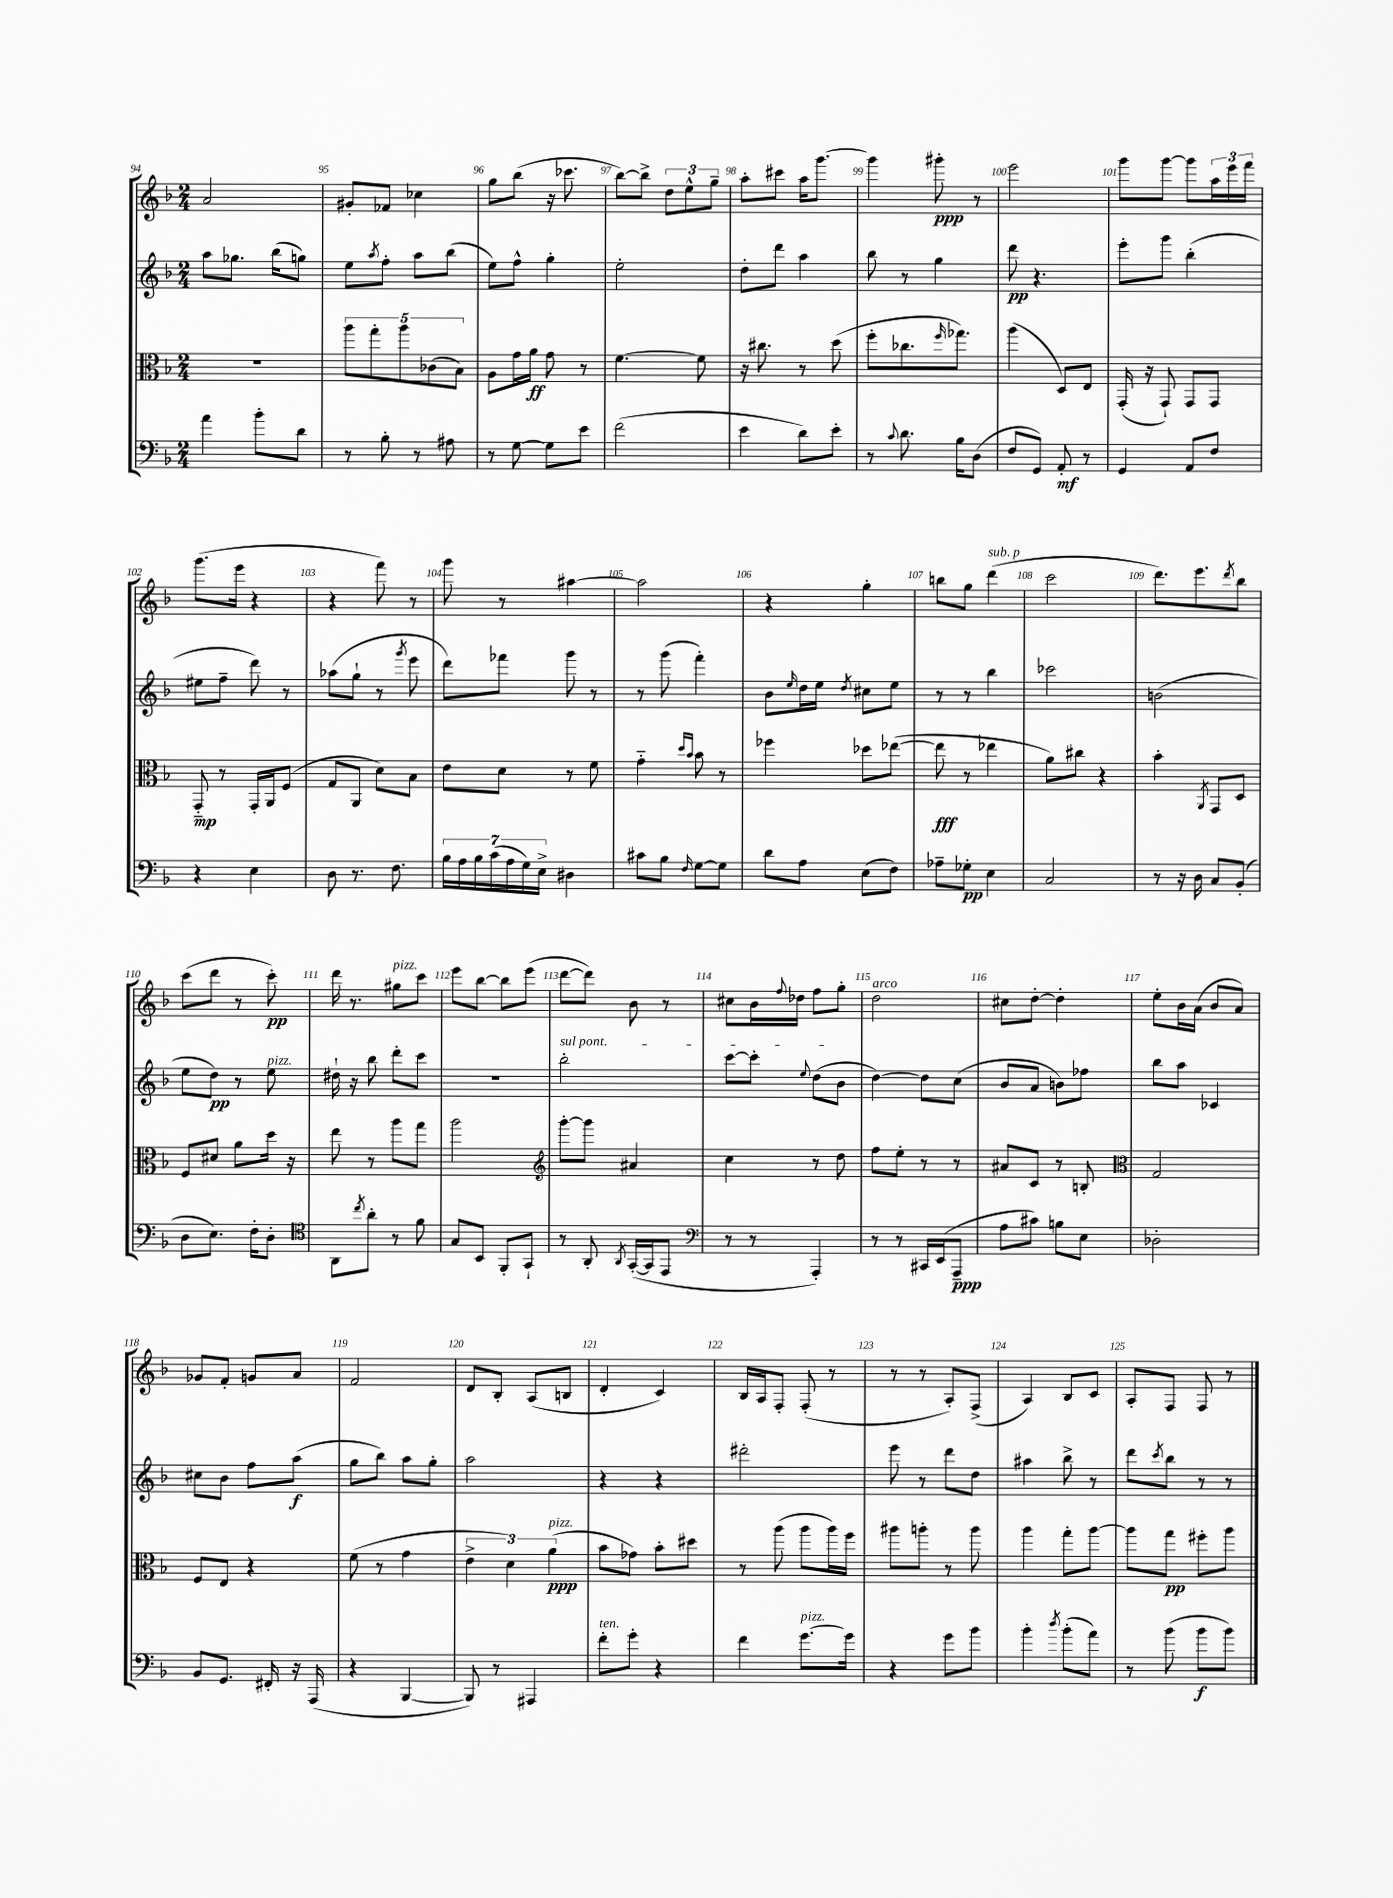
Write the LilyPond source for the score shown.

<<
\new StaffGroup <<
\new Staff = "s0" {
    \clef treble \key f \major \numericTimeSignature \time 2/4
    a'2 |
    gis'8-. fes'8 ces''4 |
    g''8 bes''8( r16 ces'''8. |
    bes''8~) bes''8-> \tuplet 3/2 { d''8 e''8-^ g''8-- } |
    a''8-. cis'''8 a''16 g'''8.~ |
    g'''4 gis'''8-.\ppp r8 |
    e'''2 |
    g'''8 g'''8~ g'''8 \tuplet 3/2 { a''16 e'''16 f'''16 } |
    g'''8.( e'''16 r4 |
    r4 f'''8) r8 |
    g'''8 r8 ais''4~ |
    ais''2 |
    r4 g''4-. |
    b''8 g''8 d'''4^\markup { \italic "sub. p" }( |
    c'''2 |
    d'''8.) e'''8. \acciaccatura { d'''8 } bes''8 |
    c'''8( d'''8 r8 c'''8-.\pp) |
    d'''16 r8. gis''8^\markup { \italic "pizz." } c'''8 |
    e'''8 bes''8~ bes''8 e'''8( |
    d'''8~ d'''8) bes'8 r8 |
    cis''8 bes'16 \appoggiatura { f''8 } des''16 f''8 g''8-. |
    d''2^\markup { \italic "arco" } |
    cis''8 d''8~-. d''4-. |
    e''8-. bes'16 a'16( bes'8 a'8) |
    ges'8 f'8-. g'8 a'8 |
    f'2 |
    d'8 bes8-. a8( b8 |
    d'4-. c'4) |
    bes16 a16 f8-. f8-.( r8 |
    r8 r8 a8-.) f8->( |
    a4) bes8 c'8 |
    a8-. f8 f8 r8 \bar "|." |
}
\new Staff = "s1" {
    \clef treble \key f \major \numericTimeSignature \time 2/4
    a''8 ges''8. bes''16( g''8) |
    e''8 \acciaccatura { a''8 } f''8-. a''8 bes''8( |
    e''8) f''8-^ g''4-. |
    e''2-. |
    d''8-. d'''8 a''4 |
    bes''8 r8 g''4 |
    d'''8\pp r4. |
    e'''8-. g'''8 bes''4-.( |
    eis''8 f''8-- d'''8) r8 |
    aes''8( g''8-! r8 \acciaccatura { g'''8 } e'''8 |
    d'''8) fes'''8 g'''8 r8 |
    r8 g'''8( f'''4-.) |
    bes'8 \grace { e''16 } d''16 e''16 \acciaccatura { d''8 } cis''8 e''8 |
    r8 r8 bes''4 |
    ces'''2 |
    b'2( |
    e''8 d''8\pp) r8 e''8^\markup { \italic "pizz." } |
    dis''16-! r16 bes''8 d'''8-. c'''8 |
    r2 |
    \once \override TextSpanner.bound-details.left.text = \markup { \italic "sul pont." } bes''2-.\startTextSpan |
    c'''8~ c'''8-. \appoggiatura { e''8 } d''8( bes'8\stopTextSpan |
    d''4~) d''8 c''8( |
    bes'8 a'8 b'8) fes''8 |
    bes''8 a''8 ces'4 |
    cis''8 bes'8 f''8 a''8\f( |
    g''8 bes''8) a''8 g''8-. |
    a''2 |
    r4 r4 |
    dis'''2-. |
    e'''8 r8 d'''8 d''8 |
    ais''4 bes''8-> r8 |
    d'''8 \acciaccatura { c'''8 } bes''8 r8 r8 \bar "|." |
}
\new Staff = "s2" {
    \clef alto \key f \major \numericTimeSignature \time 2/4
    r2 |
    \tuplet 5/4 { a''8 g''8-. a''8 ces'8( bes8) } |
    a8 g'16 a'16\ff g'8 r8 |
    f'4.~ f'8 |
    r16 cis''8. r8 d''8( |
    f''8-. ces''8. \grace { f''16 } ges''8.) |
    a''4( d8) e8 |
    g,16-.( r16 g,8-!) g,8 g,8 |
    g,8-_\mp r8 g,16-. a,16 f8( |
    g8 a,8 d'8) bes8 |
    e'8 d'8 r8 f'8 |
    g'4-_ \grace { d''16 bes'16 } bes'8 r8 |
    fes''4 des''8 ees''8~( |
    ees''8\fff r8 ees''4 |
    a'8) cis''8 r4 |
    bes'4-. \acciaccatura { a,8 } g,8 d8 |
    f8 dis'8 a'8 d''16 r16 |
    e''8 r8 a''8 g''8 |
    a''2 |
    \clef treble g'''8~-. g'''8 ais'4 |
    c''4 r8 d''8 |
    f''8 e''8-. r8 r8 |
    ais'8 c'8 r8 b8-. |
    \clef alto g2 |
    f8 e8 r4 |
    f'8( r8 g'4 |
    \tuplet 3/2 { e'4-> d'4) a'4\ppp^\markup { \italic "pizz." }( } |
    bes'8 ges'8) bes'8-. dis''8 |
    r8 a''8( a''8 a''16) f''16 |
    ais''8 a''8-. r8 a''8 |
    a''4 g''8-. a''8~ |
    a''8 g''8\pp fis''8-. a''8 \bar "|." |
}
\new Staff = "s3" {
    \clef bass \key f \major \numericTimeSignature \time 2/4
    a'4 bes'8-. d'8 |
    r8 bes8-. r8 ais8 |
    r8 g8~ g8 e'8 |
    f'2( |
    e'4 d'8) e'8-. |
    r8 \appoggiatura { c'8 } d'8. bes16 d8( |
    f8 g,8) a,8-.\mf r8 |
    g,4 a,8 f8 |
    r4 e4 |
    d8 r8. f8. |
    \tuplet 7/4 { bes16 a16 bes16 c'16( a16 g16) e16-> } dis4 |
    cis'8 bes8 \grace { f16 } g8~ g8 |
    d'8 a8 e8( f8) |
    aes8-- ges8-.\pp e4 |
    c2 |
    r8 r16 d16 c8 bes,8-.( |
    d8 e8.) f16-. d8-. |
    \clef tenor a,8 \acciaccatura { c''8 } a'8-. r8 f'8 |
    g8 bes,8 f,8-. g,8-! |
    r8 a,8-. \acciaccatura { a,8 } g,16~-.( g,16 e,8 |
    \clef bass r8 r8 a,,4-.) |
    r8 r8 cis,16 e,16( a,,8--\ppp |
    a8 cis'8) b8 e8 |
    des2-. |
    bes,8 g,8. fis,16-. r16 a,,16( |
    r4 bes,,4~ |
    bes,,8) r8 ais,,4 |
    f'8-.^\markup { \italic "ten." } g'8-. r4 |
    f'4 g'8.~^\markup { \italic "pizz." } g'16 |
    r4 g'8 bes'8 |
    bes'4-. \acciaccatura { d''8 } bes'8-.( a'8) |
    r8 bes'8( bes'8\f bes'8) \bar "|." |
}
>>
>>
\layout { \context { \Score currentBarNumber = #94 \override BarNumber.break-visibility = ##(#f #t #t) barNumberVisibility = #all-bar-numbers-visible } }
